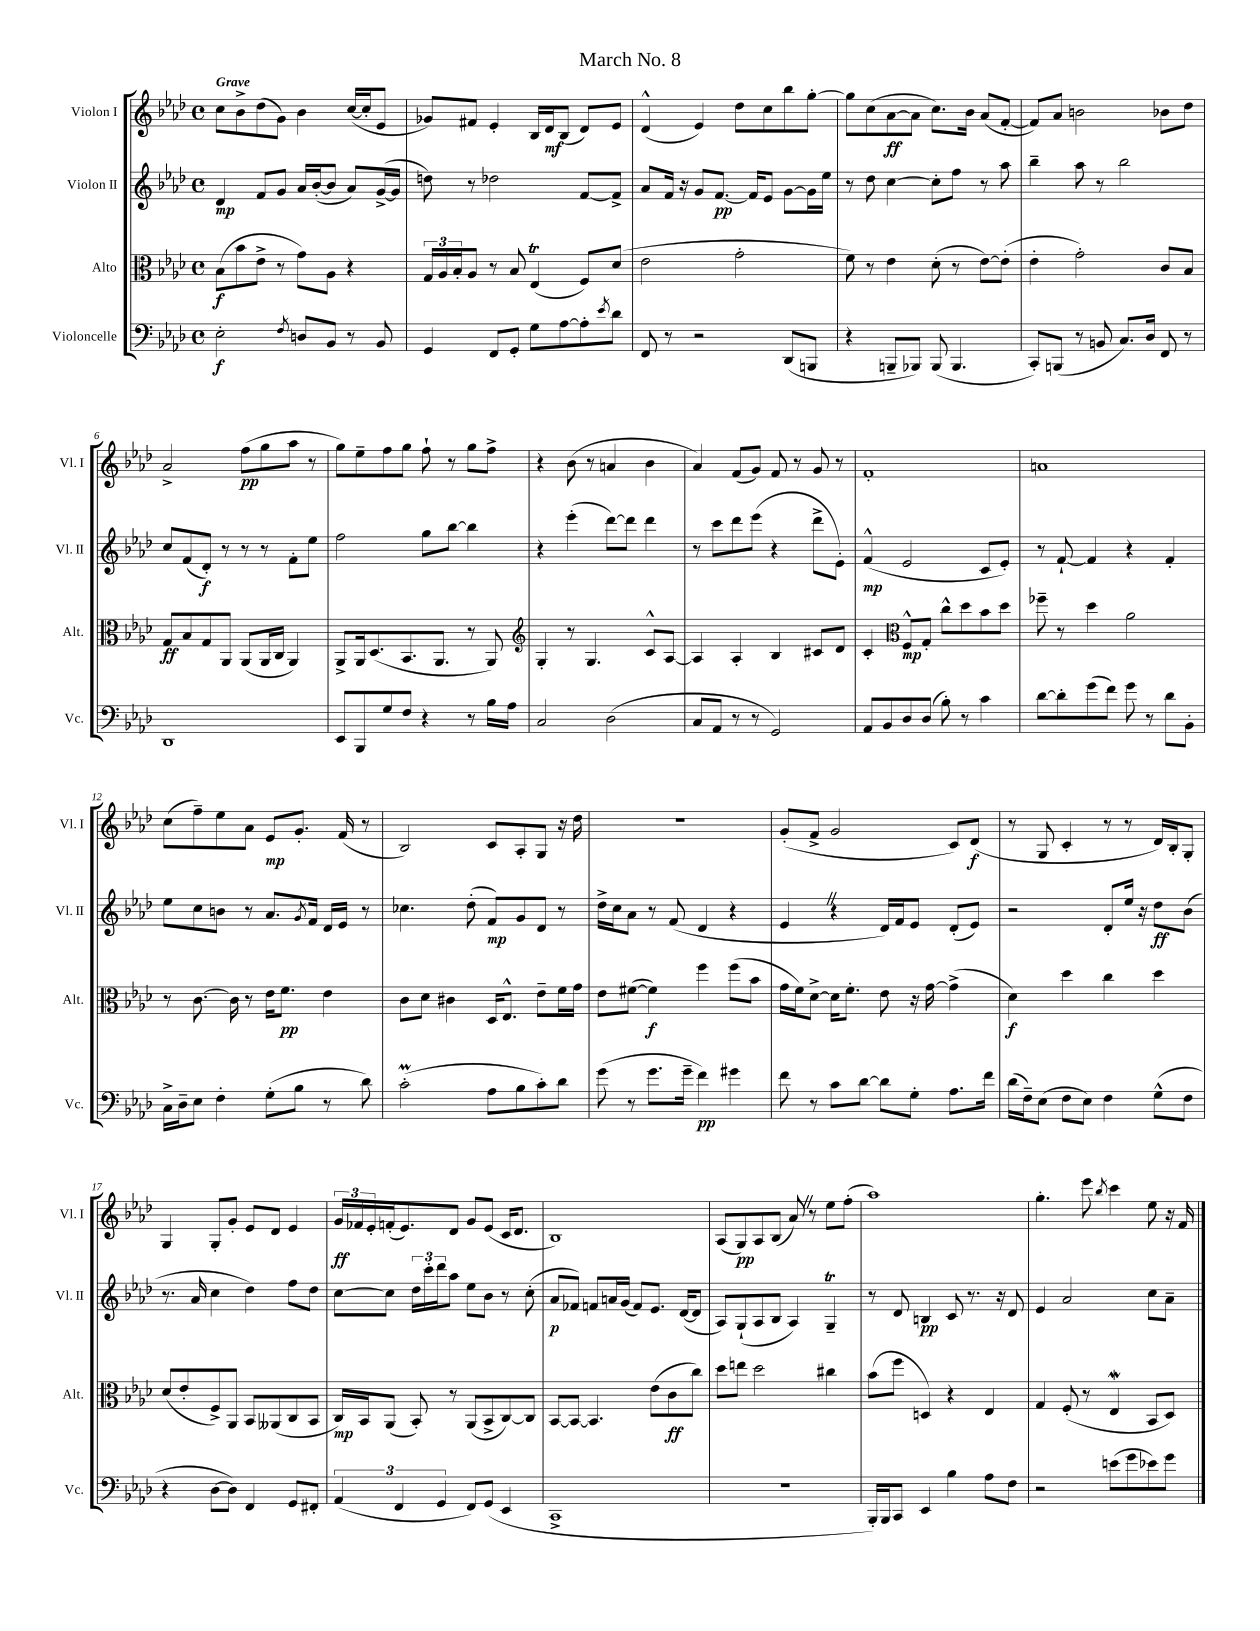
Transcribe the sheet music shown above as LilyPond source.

\header { title = "March No. 8" }
<<
\new StaffGroup <<
\new Staff = "s0" \with { instrumentName = "Violon I" shortInstrumentName = "Vl. I" } {
    \clef treble \key aes \major \defaultTimeSignature \time 4/4 \tempo "Grave"
    c''8 bes'8-> des''8( g'8) bes'4 c''16~( c''16-. ees'8 |
    ges'8) fis'8 ees'4-. bes16 des'16\mf bes8( des'8) ees'8 |
    des'4-^( ees'4) des''8 c''8 bes''8 g''8~-. |
    g''8 c''8( aes'8~\ff aes'8 c''8.) bes'16 aes'8( f'8~-. |
    f'8) aes'8 b'2 bes'8 des''8 |
    aes'2-> f''8\pp( g''8 aes''8 r8 |
    g''8) ees''8-- f''8 g''8 f''8-! r8 g''8 f''8-> |
    r4 bes'8( r8 a'4 bes'4 |
    aes'4) f'8( g'8) f'8 r8 g'8 r8 |
    f'1-. |
    a'1 |
    c''8( f''8--) ees''8 aes'8 ees'8\mp g'8.-. f'16( r8 |
    bes2) c'8 aes8-. g8 r16 des''16 |
    R1 |
    g'8-.( f'8-> g'2 c'8) des'8\f( |
    r8 g8 c'4-. r8 r8 des'16) bes16-. g8-. |
    g4 g8-. g'8-. ees'8 des'8 ees'4 |
    \tuplet 3/2 { g'16\ff fes'16 ees'16-. } f'16-.( ees'8.) des'8 g'8 ees'8( c'16 des'8. |
    bes1) |
    aes8( g8\pp) aes8 bes8( aes'8) \once \override BreathingSign.text = \markup { \musicglyph "scripts.caesura.straight" } \breathe r8 ees''8 f''8-.( |
    aes''1) |
    g''4.-. ees'''8 \acciaccatura { bes''8 } c'''4 ees''8 r16 f'16 \bar "|." |
}
\new Staff = "s1" \with { instrumentName = "Violon II" shortInstrumentName = "Vl. II" } {
    \clef treble \key aes \major \defaultTimeSignature \time 4/4
    des'4\mp f'8 g'8 aes'16 bes'16~-.( bes'8 aes'8) g'16~->( g'16 |
    d''8) r8 des''2 f'8~ f'8-> |
    aes'8 f'16 r16 g'8 f'8.~\pp f'16 ees'8 g'8~ g'16 ees''16 |
    r8 des''8 c''4~ c''8-. f''8 r8 aes''8 |
    bes''4-- aes''8 r8 bes''2 |
    c''8 f'8( des'8-.\f) r8 r8 r8 f'8-. ees''8 |
    f''2 g''8 bes''8~ bes''4 |
    r4 ees'''4-.( des'''8~) des'''8 des'''4 |
    r8 c'''8 des'''8 ees'''8( r4 des'''8-> ees'8-.) |
    f'4-^\mp( ees'2 c'8 ees'8-.) |
    r8 f'8~-! f'4 r4 f'4-. |
    ees''8 c''8 b'8 r8 aes'8. \acciaccatura { g'8 } f'16 des'16 ees'16 r8 |
    ces''4. des''8-.( f'8\mp) g'8 des'8 r8 |
    des''16-> c''16 aes'8 r8 f'8( des'4 r4 |
    ees'4 \once \override BreathingSign.text = \markup { \musicglyph "scripts.caesura.straight" } \breathe r4 des'16) f'16 ees'8 des'8-.( ees'8) |
    r2 des'8-. ees''16 r16 des''8\ff bes'8( |
    r8. aes'16 c''4 des''4) f''8 des''8 |
    c''8~ c''8 \tuplet 3/2 { des''16 c'''16-. des'''16 } aes''8 ees''8 bes'8 r8 c''8-.( |
    aes'8\p fes'8) f'8 a'16 g'16( f'8) ees'8. des'16~( des'8 |
    aes8) g8-!( aes8 bes8 aes4) g4--\trill |
    r8 des'8 b4\pp c'8 r8. r16 des'8 |
    ees'4 aes'2 c''8 aes'8-- \bar "|." |
}
\new Staff = "s2" \with { instrumentName = "Alto" shortInstrumentName = "Alt." } {
    \clef alto \key aes \major \defaultTimeSignature \time 4/4
    bes8\f( bes'8 ees'8-> r8 g'8) aes8 r4 |
    \tuplet 3/2 { g16 aes16 bes16-. } aes8 r8 bes8 ees4\trill( f8) des'8( |
    ees'2 g'2-. |
    f'8) r8 ees'4 des'8-.( r8 ees'8~) ees'8-.( |
    ees'4-. g'2-.) c'8 bes8 |
    g8\ff bes8 g8 aes,8 aes,8( aes,16 c16 aes,4) |
    aes,8-> aes,16 des8.( bes,8. aes,8. r8 aes,8) |
    \clef treble g4-. r8 g4. c'8-^ aes8~ |
    aes4 aes4-. bes4 cis'8 des'8 |
    c'4-. \clef alto f8-^\mp g8-. c''8-^ des''8 bes'8 des''8 |
    fes''8-- r8 des''4 aes'2 |
    r8 c'8.~ c'16 r8 ees'16 f'8.\pp ees'4 |
    c'8 des'8 cis'4 des16 ees8.-^ ees'8-- f'16 g'16 |
    ees'8 fis'8~( fis'4\f) f''4 f''8( bes'8 |
    g'16 f'16) des'8~-> des'16 f'8.-. ees'8 r16 g'16~ g'4->( |
    des'4\f) des''4 c''4 des''4 |
    des'8( ees'8-. f8->) aes,8 bes,8 aeses,8( c8 bes,8 |
    c16\mp) bes,16 aes,8( bes,8-.) r8 aes,8( bes,8-> c8~) c8 |
    bes,8~ bes,8~ bes,4. ees'8( c'8\ff c''8) |
    des''8 e''8 des''2 cis''4 |
    bes'8( f''8 d4) r4 ees4 |
    g4 f8-.( r8 ees4\mordent bes,8 des8) \bar "|." |
}
\new Staff = "s3" \with { instrumentName = "Violoncelle" shortInstrumentName = "Vc." } {
    \clef bass \key aes \major \defaultTimeSignature \time 4/4
    ees2-.\f \acciaccatura { f8 } d8 bes,8 r8 bes,8 |
    g,4 f,8 g,8-. g8 aes8~ aes8-. \acciaccatura { ees'8 } des'8 |
    f,8 r8 r2 des,8( b,,8 |
    r4 b,,8-- bes,,8) bes,,8( bes,,4. |
    c,8-.) b,,8( r8 b,8 c8.) des16 f,8 r8 |
    des,1 |
    ees,8 bes,,8 g8 f8 r4 r8 bes16 aes16 |
    c2 des2( |
    c8 aes,8 r8 r8 g,2) |
    aes,8 bes,8 des8 des8( bes8-.) r8 c'4 |
    des'8~ des'8-. g'8( f'8) g'8 r8 des'8 bes,8-. |
    c16-> des16-- ees8 f4-. g8-.( bes8 r8 des'8) |
    c'2-.\prall( aes8 bes8 c'8-.) des'8 |
    g'8( r8 g'8. g'16-- f'4\pp) gis'4 |
    f'8 r8 c'8 des'8~ des'8 g8-. aes8. f'16 |
    des'16( f16--) ees8( f8 ees8) f4 g8-^( f8 |
    r4 des8~ des8) f,4 g,8 fis,8-. |
    \tuplet 3/2 { aes,4( f,4 g,4 } f,8) g,8( ees,4 |
    c,1-> |
    r1 |
    bes,,16-.) bes,,16 c,8 ees,4 bes4 aes8 f8 |
    r2 e'8( g'8 ees'8) g'8 \bar "|." |
}
>>
>>
